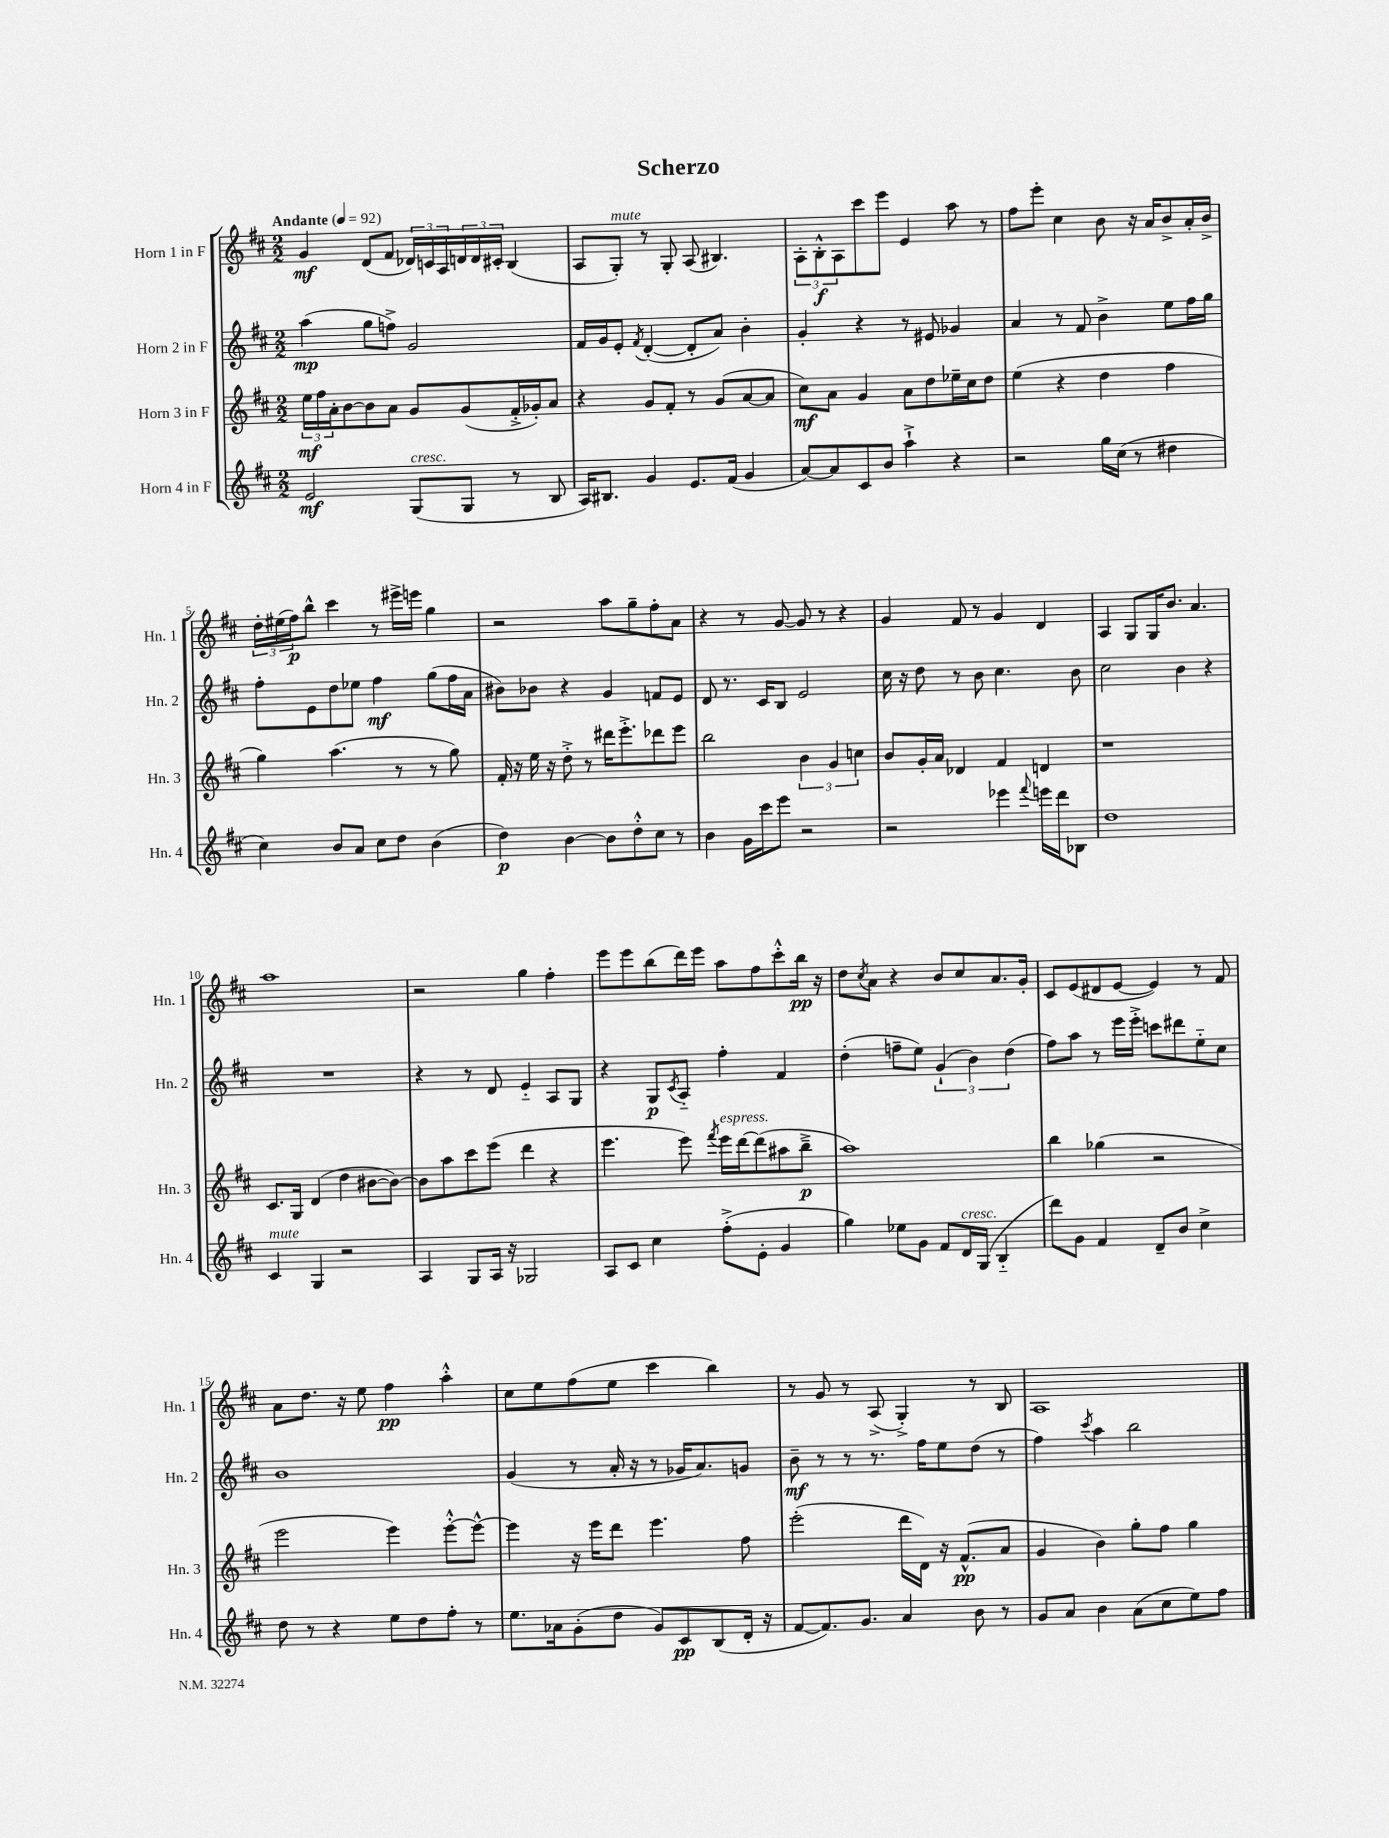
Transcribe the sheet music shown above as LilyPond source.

\header { title = "Scherzo" }
<<
\new StaffGroup <<
\new Staff = "s0" \with { instrumentName = "Horn 1 in F" shortInstrumentName = "Hn. 1" } {
    \clef treble \key d \major \numericTimeSignature \time 2/2 \tempo "Andante" 4 = 92
    g'4\mf d'8( fis'8 \tuplet 3/2 { des'16) c'16 a16 } \tuplet 3/2 { d'16 d'16 cis'16-. } b4( |
    a8 g8-.^\markup { \italic "mute" }) r8 g8-. a8( bis4.) |
    \tuplet 3/2 { a8-. b8-.-^\f a8 } cis'''8 e'''8 e'4 a''8 r8 |
    fis''8 e'''8-. cis''4 b'8 r16 a'16 b'8-> a'16-. b'16-> |
    \tuplet 3/2 { d''16-. eis''16( fis''16\p) } b''8-^ cis'''4 r8 eis'''16-> e'''16 g''4 |
    r2 a''8 g''8-- fis''8-. a'8 |
    r4 r8 g'8~ g'8 r8 r4 |
    g'4 fis'8 r8 g'4 d'4 |
    a4 g8 g16 b'8. a'4. |
    a''1 |
    r2 g''4 fis''4-. |
    e'''8 e'''8 b''8( d'''16) e'''16 a''8 fis''8 cis'''8-.-^ b''16\pp r16 |
    d''8 \acciaccatura { cis''8 } a'8 r4 b'8 cis''8 a'8. g'16-. |
    cis'8 e'8( dis'8 e'8~ e'4) r8 fis'8 |
    a'8 d''8. r16 e''8 fis''4\pp a''4-.-^ |
    cis''8 e''8 fis''8( e''8 cis'''4 b''4) |
    r8 g'8 r8 a8->( g4-.->) r8 b8 |
    a1 \bar "|." |
}
\new Staff = "s1" \with { instrumentName = "Horn 2 in F" shortInstrumentName = "Hn. 2" } {
    \clef treble \key d \major \numericTimeSignature \time 2/2
    a''4\mp( g''8 f''8->) g'2 |
    fis'16 g'16 e'8-. \acciaccatura { fis'8 } d'4~-.( d'8-. a'8) b'4-. |
    g'4-. r4 r8 eis'8 ges'4 |
    a'4 r8 fis'8 b'4-> e''8 fis''16 g''16 |
    fis''8-. e'8 d''8 ees''8 fis''4\mf g''8( fis''16 a'16 |
    bis'8) bes'8 r4 g'4 f'8 e'8 |
    d'8 r8. cis'16 b8 e'2 |
    cis''16 r16 d''8 r8 b'8 cis''4. b'8 |
    cis''2 b'4 r4 |
    R1 |
    r4 r8 d'8 e'4-_ a8 g8 |
    r4 g8\p \acciaccatura { cis'8 } a8-_ fis''4-. fis'4 |
    d''4-.( f''8-- e''8) \tuplet 3/2 { g'4-!( b'4) d''4( } |
    fis''8) a''8 r8 e'''16 e'''16-.-> c'''8 dis'''8 e''8-_ cis''8 |
    b'1 |
    g'4( r8 a'16-. r16 r8 ges'16 a'8.) g'8 |
    b'8--\mf r8 r8 r8. fis''16 e''8 d''8( r8 |
    fis''4) \acciaccatura { cis'''8 } a''4 b''2 \bar "|." |
}
\new Staff = "s2" \with { instrumentName = "Horn 3 in F" shortInstrumentName = "Hn. 3" } {
    \clef treble \key d \major \numericTimeSignature \time 2/2
    \tuplet 3/2 { e''16\mf fis''16 a'16-. } b'8~ b'8 a'8 g'8 g'8( fis'16-.-> ges'16-.) a'8 |
    r4 g'8 fis'8-. r8 g'8( a'8~ a'8 |
    cis''8\mf) a'8 g'4 a'8 d''8 ees''16-- cis''16 d''8 |
    e''4( r4 d''4 fis''4 |
    g''4) a''4.( r8 r8 g''8) |
    fis'16-. r16 e''16 r16 d''8-.-> r8 dis'''16 e'''8.-.-> des'''8 e'''8 |
    b''2 \tuplet 3/2 { b'4 g'4 c''4 } |
    b'8 g'16-. a'16 des'4 fis'4 d'4 |
    r1 |
    cis'8. g16 d'4( d''4 bis'8~ bis'8~) |
    bis'8 a''8 cis'''8 e'''8( d'''4 r4 |
    e'''4. e'''8) \acciaccatura { fis'''8 } e'''16^\markup { \italic "espress." } d'''16~ d'''8( ais''8 b''8--->\p |
    a''1) |
    b''4 ges''4( r2 |
    e'''2 e'''4) e'''8~-.-^ e'''8~-^ |
    e'''4 r16 e'''16 d'''8 e'''4. fis''8 |
    e'''2-.( d'''16 d'16) r16 fis'8.-^\pp( a'8 |
    g'4 b'4) g''8-. fis''8 g''4 \bar "|." |
}
\new Staff = "s3" \with { instrumentName = "Horn 4 in F" shortInstrumentName = "Hn. 4" } {
    \clef treble \key d \major \numericTimeSignature \time 2/2
    e'2\mf g8^\markup { \italic "cresc." }( g8 r8 b8 |
    a16) bis8. g'4 e'8. fis'16( g'4 |
    a'8~) a'8 cis'8 b'8 a''4-!-> r4 |
    r2 g''16 cis''16( r8 dis''4 |
    cis''4) b'8 a'8 cis''8 d''8 b'4( |
    d''4\p) b'4~ b'8 d''8-.-^ cis''8 r8 |
    b'4 g'16 cis'''16 e'''8 r2 |
    r2 ees'''4 \appoggiatura { fis'''8 } e'''16 d'''16 bes8 |
    d''1 |
    cis'4^\markup { \italic "mute" } g4 r2 |
    a4 g8 a16 r16 ges2 |
    a8 cis'8 cis''4 fis''8-.->( e'8-. g'4 |
    g''4) ees''8 g'8 fis'8 d'16^\markup { \italic "cresc." } g16( b4-_ |
    d'''8) g'8 fis'4 d'8-- b'8 cis''4-> |
    d''8 r8 r4 e''8 d''8 fis''8-. r8 |
    e''8. aes'16 g'8-.( d''8 g'8) cis'8\pp b8( d'16-. r16 |
    fis'8~ fis'8.) g'8. a'4 b'8 r8 |
    g'8 a'8 b'4 a'8( cis''8 e''8) fis''8 \bar "|." |
}
>>
>>
